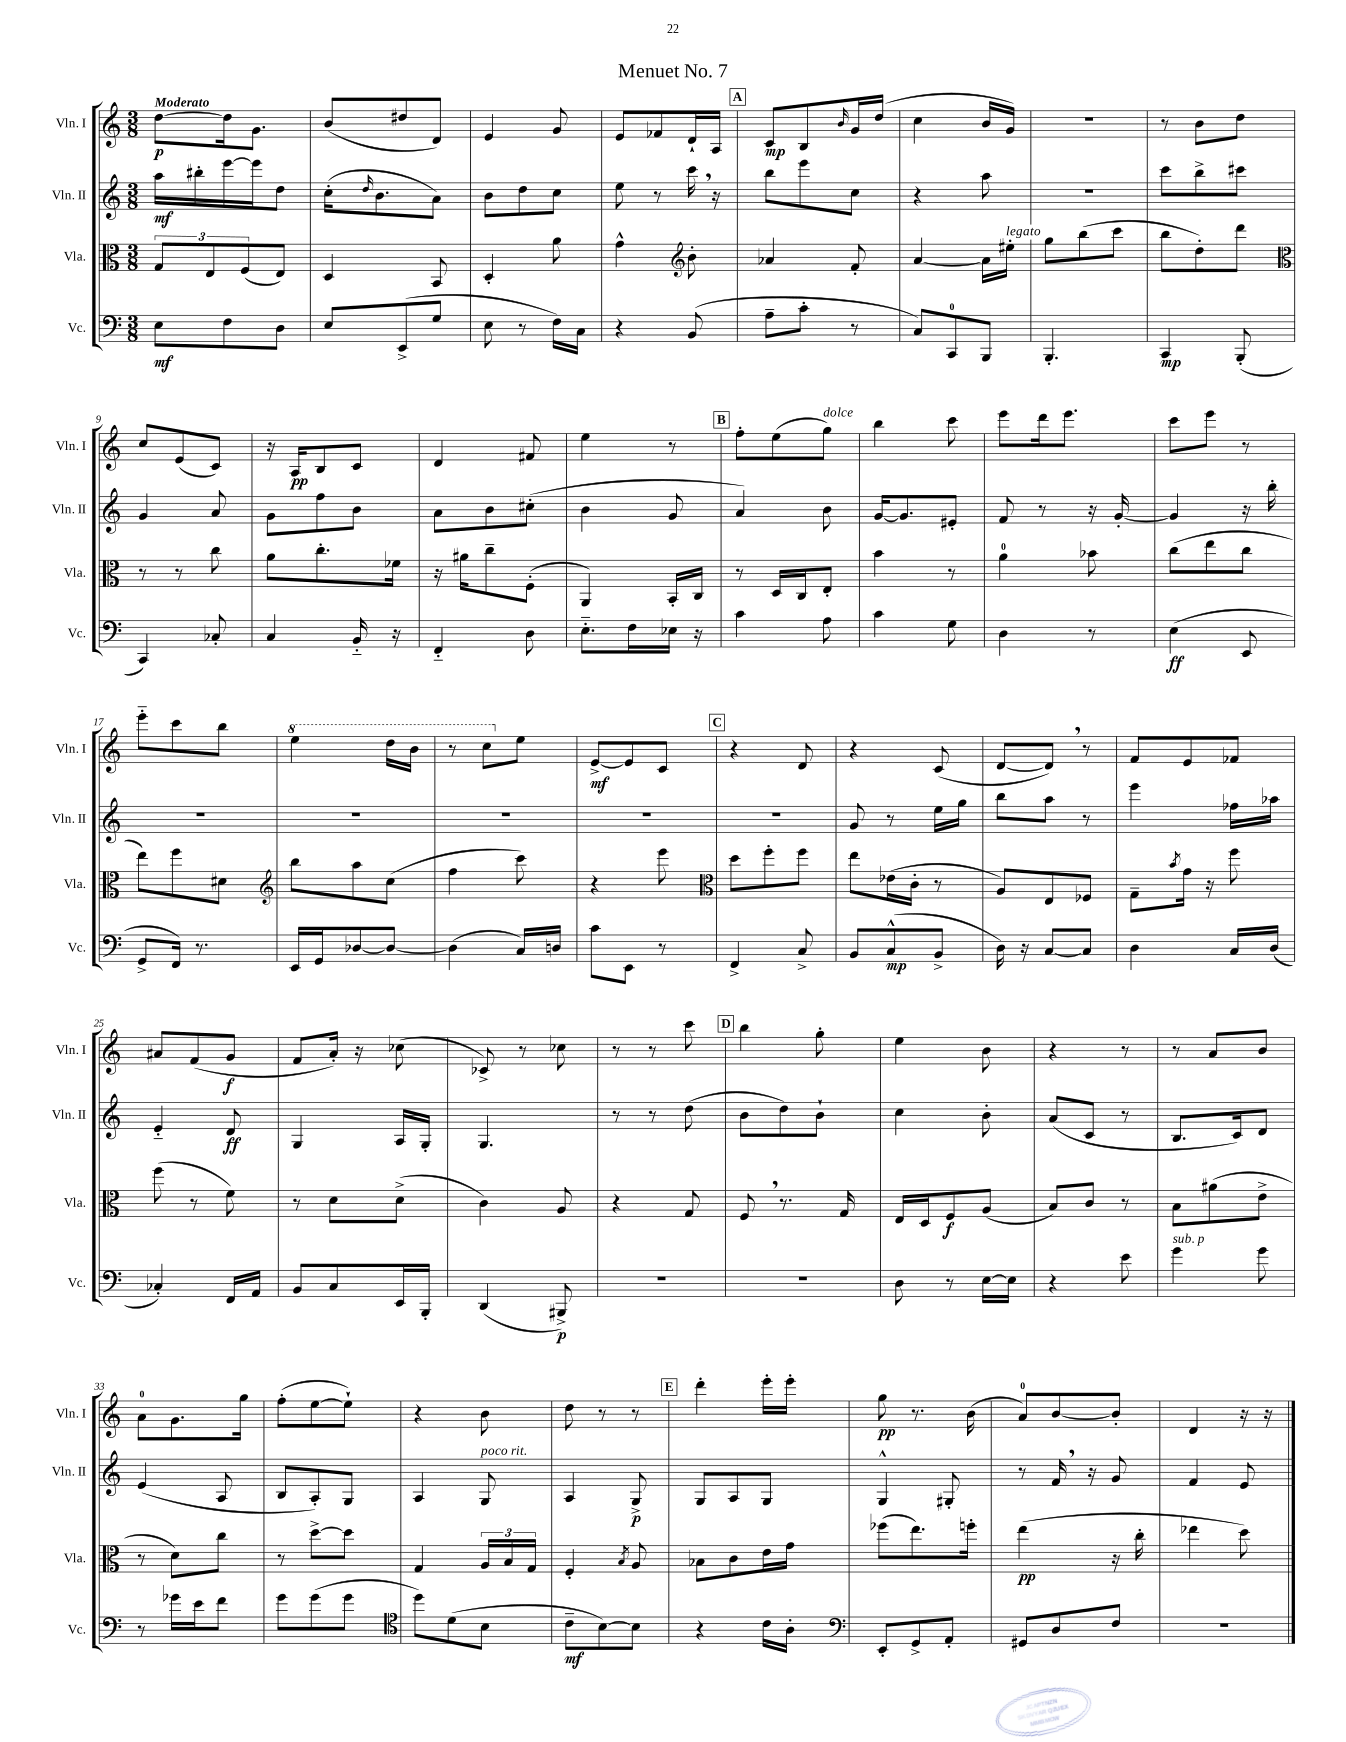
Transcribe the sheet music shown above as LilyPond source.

\header { title = "Menuet No. 7" }
<<
\new StaffGroup <<
\new Staff = "s0" \with { instrumentName = "Vln. I" shortInstrumentName = "Vln. I" } {
    \clef treble \key c \major \numericTimeSignature \time 3/8 \tempo "Moderato"
    d''8~\p d''16 g'8. |
    b'8( dis''8 d'8) |
    e'4 g'8 |
    e'8 fes'8 d'16-! a16 |
    \mark \markup { \box "A" } c'8\mp b8 \grace { b'16 } g'16 d''16( |
    c''4 b'16 g'16) |
    R4. |
    r8 b'8 d''8 |
    c''8 e'8( c'8) |
    r16 a16\pp b8 c'8 |
    d'4 fis'8 |
    e''4 r8 |
    \mark \markup { \box "B" } f''8-. e''8( g''8^\markup { \italic "dolce" }) |
    b''4 c'''8 |
    e'''8 d'''16 e'''8. |
    c'''8 e'''8 r8 |
    e'''8-_ c'''8 b''8 |
    \ottava #1 e'''4 d'''16 b''16 |
    r8 c'''8 \ottava #0 e''8 |
    e'8~->\mf e'8 c'8 |
    \mark \markup { \box "C" } r4 d'8 |
    r4 c'8( |
    d'8~ d'8) \breathe r8 |
    f'8 e'8 fes'8 |
    ais'8 f'8( g'8\f |
    f'8 a'16-.) r16 ces''8( |
    ces'8->) r8 ces''8 |
    r8 r8 c'''8 |
    \mark \markup { \box "D" } b''4 g''8-. |
    e''4 b'8 |
    r4 r8 |
    r8 a'8 b'8 |
    a'8-0 g'8. g''16 |
    f''8-.( e''8~ e''8-!) |
    r4 b'8 |
    d''8 r8 r8 |
    \mark \markup { \box "E" } d'''4-. e'''16-. e'''16-. |
    g''8\pp r8. b'16( |
    a'8-0) b'8~ b'8-. |
    d'4 r16 r16 \bar "|." |
}
\new Staff = "s1" \with { instrumentName = "Vln. II" shortInstrumentName = "Vln. II" } {
    \clef treble \key c \major \numericTimeSignature \time 3/8
    a''16\mf bis''16-. e'''16~ e'''16 d''8 |
    c''16-.( \grace { d''16 } b'8. a'8) |
    b'8 d''8 c''8 |
    e''8 r8 c'''16 \breathe r16 |
    \mark \markup { \box "A" } b''8 e'''8 c''8 |
    r4 a''8 |
    R4. |
    c'''8 b''8-> cis'''8 |
    g'4 a'8 |
    g'8 f''8 b'8 |
    a'8 b'8 cis''8-.( |
    b'4 g'8 |
    \mark \markup { \box "B" } a'4) b'8 |
    g'16~ g'8. eis'8-. |
    f'8 r8 r16 g'16~-. |
    g'4 r16 b''16-. |
    R4. |
    R4. |
    R4. |
    R4. |
    \mark \markup { \box "C" } R4. |
    g'8 r8 e''16 g''16 |
    b''8 a''8 r8 |
    e'''4 fes''16 aes''16 |
    e'4-_ d'8\ff |
    g4 a16 g16-. |
    g4. |
    r8 r8 d''8( |
    \mark \markup { \box "D" } b'8 d''8) b'8-! |
    c''4 b'8-. |
    a'8( c'8 r8 |
    b8. c'16) d'8 |
    e'4( a8 |
    b8 a8-.) g8 |
    a4 g8^\markup { \italic "poco rit." } |
    a4 g8->\p |
    \mark \markup { \box "E" } g8 a8 g8 |
    g4-^ gis8-. |
    r8 f'16 \breathe r16 g'8 |
    f'4 e'8 \bar "|." |
}
\new Staff = "s2" \with { instrumentName = "Vla." shortInstrumentName = "Vla." } {
    \clef alto \key c \major \numericTimeSignature \time 3/8
    \tuplet 3/2 { g8 e8 f8( } e8) |
    d4 b,8 |
    d4-. a'8 |
    g'4-^ \clef treble b'8-. |
    \mark \markup { \box "A" } aes'4 f'8-. |
    a'4~ a'16 eis''16-.^\markup { \italic "legato" } |
    g''8 b''8( c'''8 |
    b''8 d''8-.) d'''8 |
    \clef alto r8 r8 c''8 |
    a'8 c''8.-. fes'16 |
    r16 ais'16 c''8-- f8-.( |
    a,4) b,16-. c16 |
    \mark \markup { \box "B" } r8 d16 c16 e8-. |
    b'4 r8 |
    a'4-0 bes'8 |
    c''8( e''8 c''8 |
    e''8) f''8 dis'8 |
    \clef treble b''8 a''8 c''8( |
    f''4 c'''8) |
    r4 e'''8 |
    \mark \markup { \box "C" } \clef alto d''8 f''8-. f''8 |
    e''8 ees'16( c'16-. r8 |
    a8) e8 fes8 |
    g8-- \acciaccatura { b'8 } g'16 r16 f''8 |
    f''8( r8 f'8) |
    r8 d'8 d'8->( |
    c'4) a8 |
    r4 g8 |
    \mark \markup { \box "D" } f8 \breathe r8. g16 |
    e16 d16 f8\f a8( |
    b8) c'8 r8 |
    b8 ais'8( e'8-> |
    r8 d'8) c''8 |
    r8 d''8~-> d''8 |
    g4 \tuplet 3/2 { a16 b16 g16 } |
    f4-. \acciaccatura { b8 } a8 |
    \mark \markup { \box "E" } bes8 c'8 e'16 g'16 |
    fes''8( e''8.) f''16-. |
    e''4\pp( r16 c''16-. |
    ees''4 d''8) \bar "|." |
}
\new Staff = "s3" \with { instrumentName = "Vc." shortInstrumentName = "Vc." } {
    \clef bass \key c \major \numericTimeSignature \time 3/8
    e8\mf f8 d8 |
    e8 e,8->( g8 |
    e8 r8 f16) c16 |
    r4 b,8( |
    \mark \markup { \box "A" } a8-- c'8-. r8 |
    c8) c,8-0 b,,8 |
    b,,4.-. |
    c,4\mp b,,8-.( |
    c,4) ces8-. |
    c4 b,16-_ r16 |
    f,4-_ d8 |
    e8.-_ f16 ees16 r16 |
    \mark \markup { \box "B" } c'4 a8 |
    c'4 g8 |
    d4 r8 |
    e4\ff( e,8 |
    g,8-> f,16) r8. |
    e,16 g,16 des8~ des8~ |
    des4( c16) d16 |
    c'8 e,8 r8 |
    \mark \markup { \box "C" } f,4-> c8-> |
    b,8 c8-^\mp( b,8-> |
    d16) r16 c8~ c8 |
    d4 c16 d16( |
    ces4-.) f,16 a,16 |
    b,8 c8 e,16 b,,16-. |
    d,4( bis,,8->\p) |
    R4. |
    \mark \markup { \box "D" } R4. |
    d8 r8 e16~ e16 |
    r4 e'8 |
    g'4^\markup { \italic "sub. p" } g'8 |
    r8 ges'16 e'16 f'8 |
    g'8 g'8( g'8 |
    \clef tenor d''8) d'8( b8 |
    c'8--\mf b8~) b8 |
    \mark \markup { \box "E" } r4 c'16 a16-. |
    \clef bass e,8-. g,8-> a,8-. |
    gis,8 d8 f8 |
    R4. \bar "|." |
}
>>
>>
